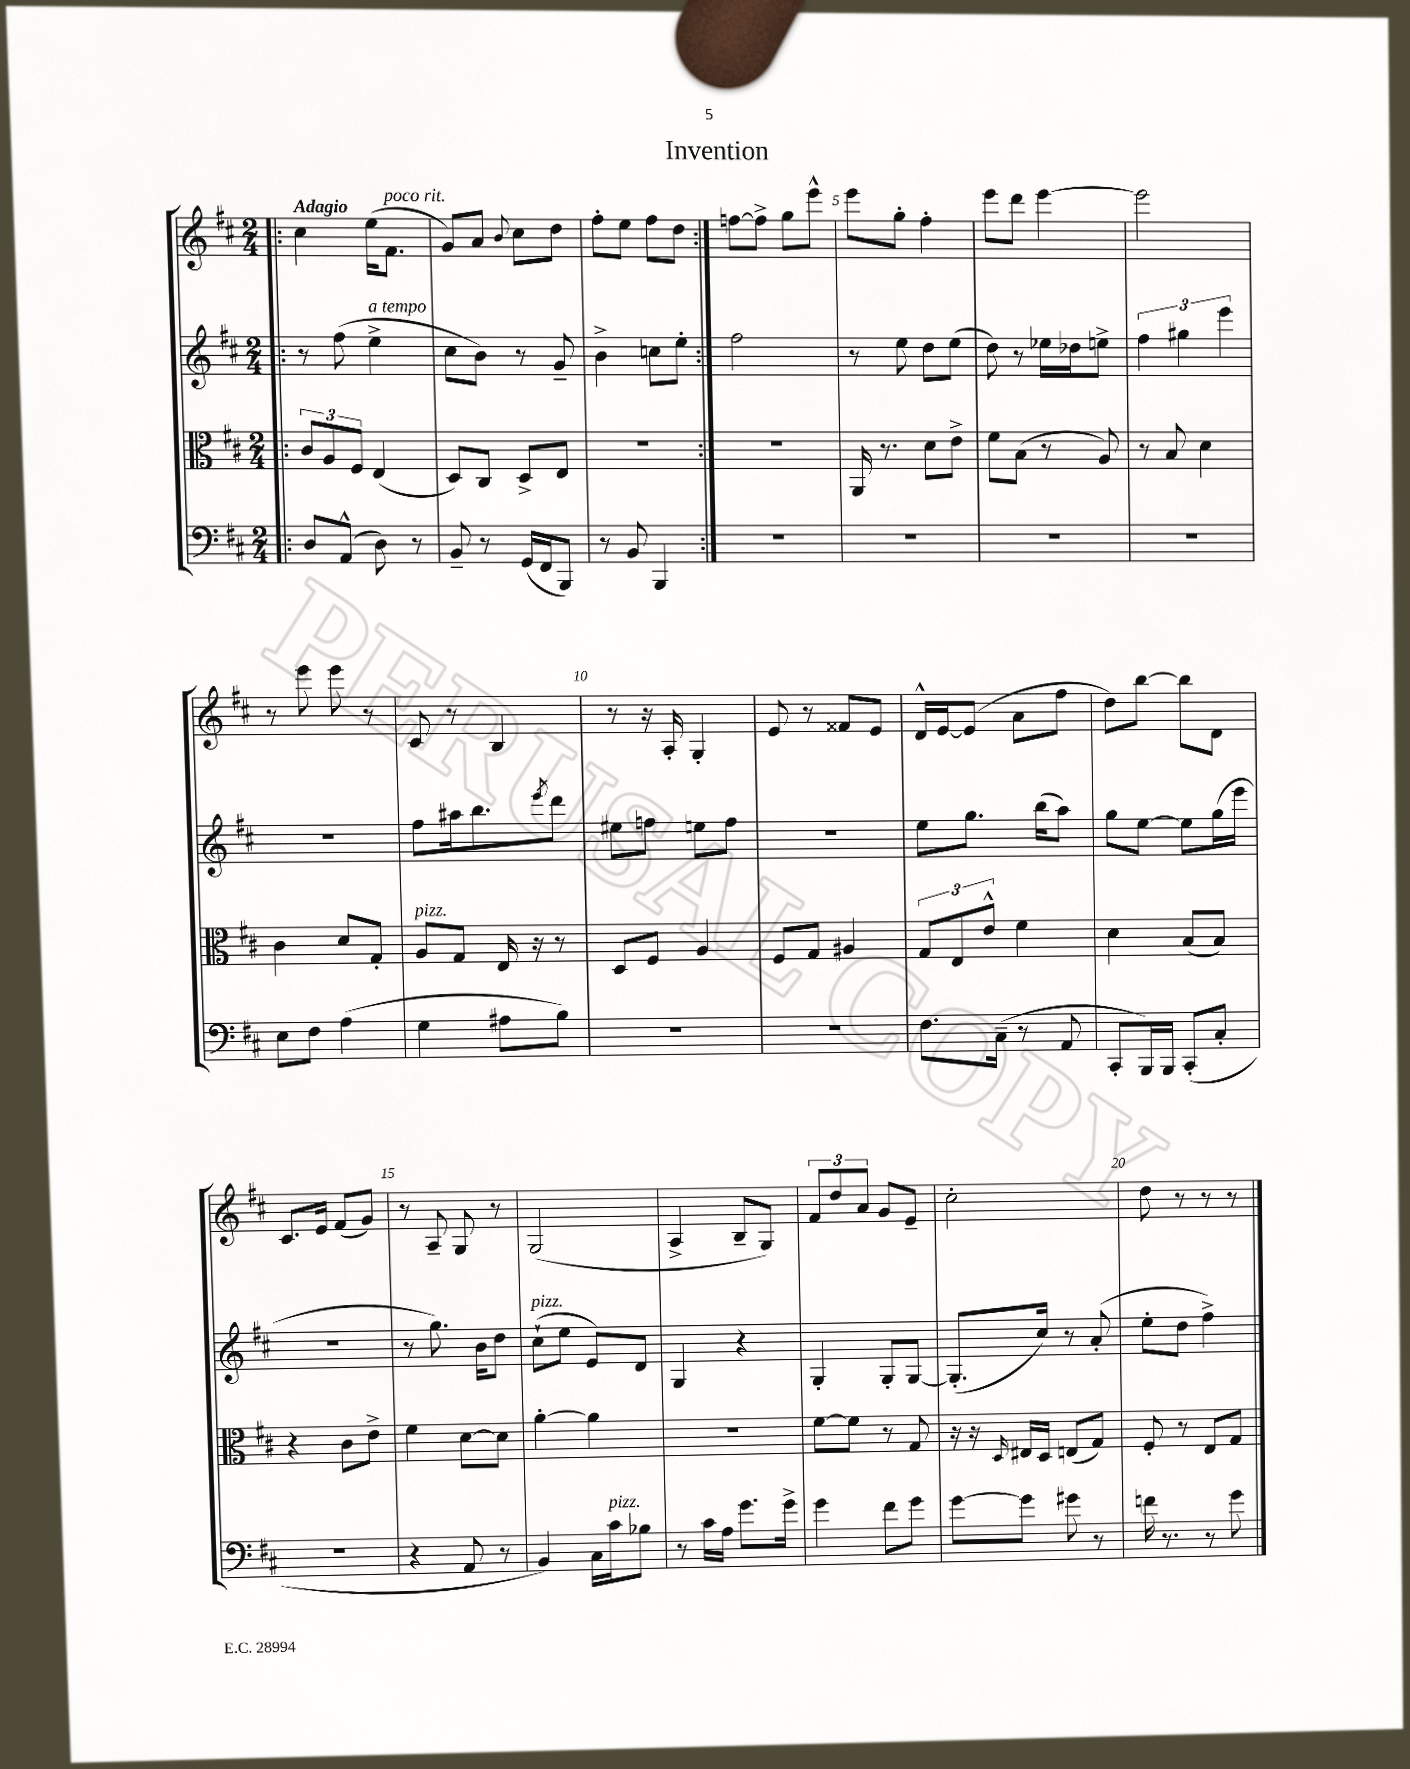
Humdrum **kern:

**kern	**kern	**kern	**kern
*staff4	*staff3	*staff2	*staff1
*clefF4	*clefC3	*clefG2	*clefG2
*k[f#c#]	*k[f#c#]	*k[f#c#]	*k[f#c#]
*M2/4	*M2/4	*M2/4	*M2/4
=!|:	=!|:	=!|:	=!|:
8D/L	12c#/L	8r	4cc#\
.	12A/	.	.
(8AA^^/J	.	(8ff#\	.
.	12F#/J	.	.
8D\)	(4E/	4ee^\	(16ee\LK
.	.	.	8.f#\J
8r	.	.	.
=	=	=	=
8BB~/	8D/L)	8cc#\L	8g/L)
8r	8C#/J	8b\J)	8a/J
.	.	.	8qqb/
(16GG/LL	8D^/L	8r	8cc#\L
16FF#/J	.	.	.
8BBB/J)	8E/J	8g~/	8dd\J
=	=	=	=
8r	2r	4b^\	8ff#'\L
8BB/	.	.	8ee\J
4BBB/	.	8cc\L	8ff#\L
.	.	8ee'\J	8dd\J
=:|!	=:|!	=:|!	=:|!
2r	2r	2ff#\	[8ff\L
.	.	.	8ff^\]J
.	.	.	8gg\L
.	.	.	8eee^^\J
=	=	=	=
2r	16AA/	8r	8eee\L
.	8.r	.	.
.	.	8ee\	8gg'\J
.	8d\L	8dd\L	4ff#'\
.	8e^\J	(8ee\J	.
=	=	=	=
2r	8f#\L	8dd\)	8eee\L
.	(8B\J	8r	8ddd\J
.	8r	16ee-\LL	[4eee\
.	.	16dd-\J	.
.	8A/)	8ee^\J	.
=	=	=	=
2r	8r	6ff#\	2eee\]
.	8B/	.	.
.	.	6gg#\	.
.	4d\	.	.
.	.	6eee\	.
=	=	=	=
8E\L	4c#\	2r	8r
8F#\J	.	.	8eee\
(4A\	8d/L	.	8eee\
.	8G'/J	.	8r
=	=	=	=
4G\	8A/L	8ff#\L	8c#/
.	8G/J	16aa#\k	8r
.	.	8.bb\	.
8A#\L	16E/	.	4B/
.	16r	.	.
.	.	8qeee/	.
8B\J)	8r	8ddd\J	.
=	=	=	=
2r	8D/L	8ee#\L	8r
.	8F#/J	8ff\J	16r
.	.	.	16A'/
.	4A/	8ee\L	4G'/
.	.	8ff\J	.
=	=	=	=
2r	8F#/L	2r	8e/
.	8G/J	.	8r
.	4A#/	.	8f##/L
.	.	.	8e/J
=	=	=	=
8.F#\L	12G/L	8ee\L	16d^^/LL
.	.	.	[16e/J
.	12E/	.	.
.	.	8.gg\J	(8e/]J
.	12e^^/J	.	.
(16C#~\Jk	.	.	.
8r	4f#\	.	8a\L
.	.	(16bb\LK	.
8AA/	.	8aa\J)	8ff#\J
=	=	=	=
8CC#'/L	4d\	8gg\L	8dd\L)
16BBB/L)	.	[8ee\J	[8bb\J
16BBB/JJ	.	.	.
(8CC#'/L	(8B/L	8ee\]L	8bb\]L
8C#'/J	8B/J)	(16gg\L	8d\J
.	.	16eee\JJ	.
=	=	=	=
2r	4r	2r	8.c#/L
.	.	.	16e/Jk
.	8c#\L	.	(8f#/L
.	8e^\J	.	8g/J)
=	=	=	=
4r	4f#\	8r	8r
.	.	8.gg\)	8A~/
8AA/	[8d\L	.	8G/
.	.	16b\LK	.
8r	8d\]J	8dd\J	8r
=	=	=	=
4BB/)	[4a'\	(8cc#`\L	(2G/
.	.	8ee\J	.
16C#\LL	4a\]	8e/L)	.
16c#\J	.	.	.
8B-\J	.	8d/J	.
=	=	=	=
8r	2r	4G/	4A^/
16c#\LL	.	.	.
16A\JJ	.	.	.
8.g\L	.	4r	8B~/L
.	.	.	8G/J)
16g^\Jk	.	.	.
=	=	=	=
4g\	[8f#\L	4G'/	12f#/L
.	.	.	12dd/
.	8f#\]J	.	.
.	.	.	12a/J
8f#\L	8r	8G'/L	8g/L
8g\J	8G/	[8G/J	8e~/J
=	=	=	=
[8g\L	16r	(8.G'/]L	2cc#'\
.	16r	.	.
.	16qqD/	.	.
8g\]J	16E#/LL	.	.
.	16D/JJ	16cc#/Jk)	.
8g#\	(8E/L	8r	.
8r	8G/J)	(8a'/	.
=	=	=	=
16f\	8F#'/	8ee'\L	8dd\
8.r	.	.	.
.	8r	8dd\J	8r
8r	8E/L	4ff#^\)	8r
8g\	8G/J	.	8r
==	==	==	==
*-	*-	*-	*-
